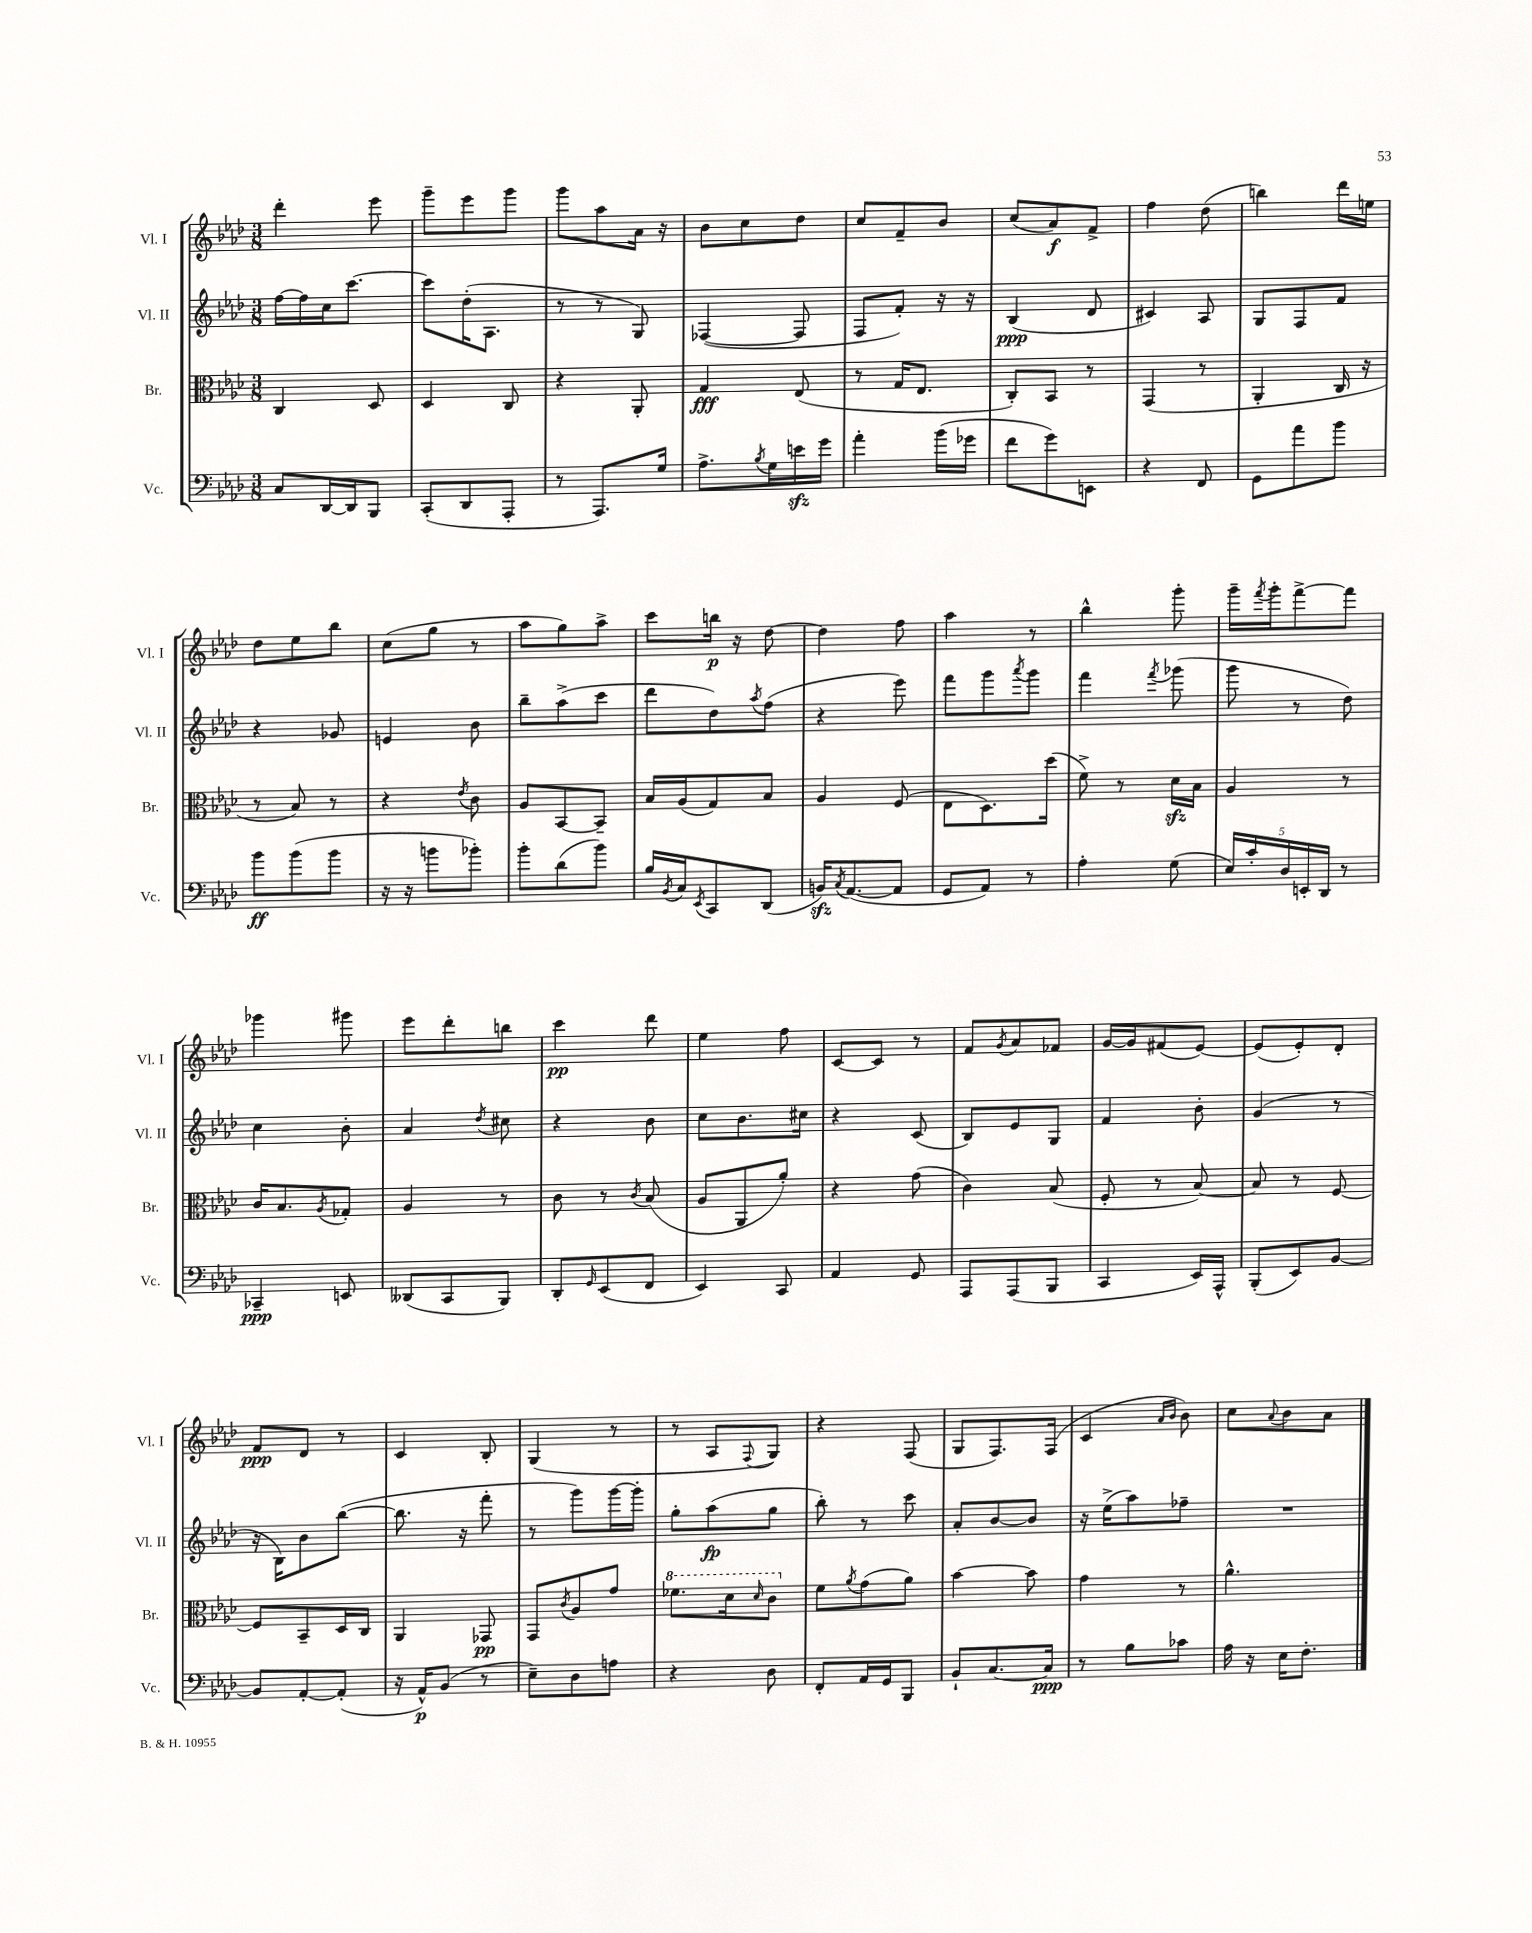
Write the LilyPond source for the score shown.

<<
\new StaffGroup <<
\new Staff = "s0" \with { instrumentName = "Vl. I" shortInstrumentName = "Vl. I" } {
    \clef treble \key aes \major \numericTimeSignature \time 3/8
    des'''4-. ees'''8 |
    g'''8-- ees'''8 g'''8 |
    g'''8 aes''8 aes'16 r16 |
    bes'8 c''8 des''8 |
    c''8 f'8-- bes'8 |
    c''8( aes'8\f) f'8-> |
    f''4 des''8( |
    b''4) des'''16 e''16 |
    des''8 ees''8 bes''8 |
    c''8( g''8 r8 |
    aes''8 g''8) aes''8-> |
    c'''8 b''16\p r16 des''8~ |
    des''4 f''8 |
    aes''4 r8 |
    bes''4-^ g'''8-. |
    g'''16-- \acciaccatura { f'''8 } g'''16-. f'''8~-> f'''8 |
    ges'''4 gis'''8 |
    ees'''8 des'''8-. b''8 |
    c'''4\pp des'''8 |
    ees''4 f''8 |
    c'8~ c'8 r8 |
    f'8 \acciaccatura { g'8 } aes'8 fes'8 |
    g'16~ g'16 fis'8( ees'8~) |
    ees'8( ees'8-.) des'8-. |
    f'8\ppp des'8 r8 |
    c'4 bes8-. |
    g4( r8 |
    r8 aes8 \appoggiatura { f8 } g8) |
    r4 f8( |
    g8 f8.) f16( |
    c'4 \grace { aes'16 bes'16 } bes'8) |
    c''8 \appoggiatura { aes'8 } bes'8 aes'8 \bar "|." |
}
\new Staff = "s1" \with { instrumentName = "Vl. II" shortInstrumentName = "Vl. II" } {
    \clef treble \key aes \major \numericTimeSignature \time 3/8
    f''16~ f''16 c''16 c'''8.~ |
    c'''8 des''16-.( aes8. |
    r8 r8 g8) |
    fes4~( fes8 |
    f8 f'8-.) r16 r16 |
    bes4\ppp( des'8 |
    cis'4) aes8 |
    g8 f8 f'8 |
    r4 ges'8 |
    e'4 bes'8 |
    bes''8-- aes''8->( c'''8 |
    des'''8 des''8) \acciaccatura { aes''8 } f''8( |
    r4 ees'''8) |
    f'''8 g'''8 \acciaccatura { aes'''8 } g'''8 |
    f'''4 \acciaccatura { f'''8 } ges'''8( |
    g'''8 r8 des''8) |
    c''4 bes'8-. |
    aes'4 \acciaccatura { des''8 } cis''8 |
    r4 bes'8 |
    c''8 bes'8. cis''16 |
    r4 c'8( |
    bes8) ees'8 g8 |
    f'4 bes'8-. |
    g'4( r8 |
    r16 bes16) bes'8 bes''8~( |
    bes''8. r16 f'''8-. |
    r8 g'''8) g'''16~ g'''16-. |
    g''8-. aes''8\fp( g''8 |
    bes''8-.) r8 c'''8 |
    aes'8-. bes'8~ bes'8 |
    r16 ees''16->( aes''8) fes''8-- |
    R4. \bar "|." |
}
\new Staff = "s2" \with { instrumentName = "Br." shortInstrumentName = "Br." } {
    \clef alto \key aes \major \numericTimeSignature \time 3/8
    c4 des8 |
    des4 c8 |
    r4 aes,8-. |
    g4\fff ees8( |
    r8 g16 ees8. |
    c8-.) bes,8 r8 |
    g,4( r8 |
    aes,4-. c16 r16 |
    r8 bes8) r8 |
    r4 \acciaccatura { ees'8 } c'8 |
    aes8 bes,8~ bes,8-- |
    bes16 aes16( g8) bes8 |
    aes4 f8( |
    ees8 des8.) des''16( |
    f'8->) r8 des'16\sfz bes16 |
    aes4 r8 |
    c'16 bes8. \acciaccatura { aes8 } ges8-. |
    aes4 r8 |
    c'8 r8 \acciaccatura { c'8 } bes8( |
    aes8 aes,8 aes'8-.) |
    r4 g'8( |
    c'4) bes8( |
    f8-. r8 bes8~) |
    bes8 r8 f8~ |
    f8 bes,8-- des16 c16 |
    aes,4 ges,8\pp |
    g,8 \acciaccatura { c'8 } aes8 g'8 |
    \ottava #1 fes''8. des''16 \grace { des''16 } c''8 \ottava #0 |
    f'8 \acciaccatura { aes'8 } g'8( aes'8) |
    bes'4~ bes'8 |
    g'4 r8 |
    aes'4.-^ \bar "|." |
}
\new Staff = "s3" \with { instrumentName = "Vc." shortInstrumentName = "Vc." } {
    \clef bass \key aes \major \numericTimeSignature \time 3/8
    c8 des,16~ des,16 bes,,8 |
    c,8-.( des,8 aes,,8-. |
    r8 aes,,8.) g16 |
    aes8.-> \acciaccatura { bes8 } g16 e'16\sfz g'16 |
    aes'4-. bes'16( ges'16 |
    f'8 g'8) e,8 |
    r4 f,8 |
    g,8 aes'8 bes'8 |
    bes'8\ff bes'8( bes'8 |
    r16 r16 b'8 bes'8-.) |
    bes'8-. des'8( bes'8) |
    bes16 \acciaccatura { bes,8 } c16 \acciaccatura { ees,8 } c,8 des,8( |
    b,16\sfz) \acciaccatura { c8 } aes,8.~( aes,8 |
    g,8 aes,8) r8 |
    aes4-. g8( |
    \tuplet 5/4 { ees16) c'16-. des16 e,16-. des,16 } r8 |
    ces,4--\ppp e,8 |
    deses,8( c,8 bes,,8) |
    des,8-. \grace { g,16 } ees,8( f,8 |
    ees,4) c,8 |
    aes,4 g,8 |
    aes,,8 aes,,8( bes,,8 |
    c,4 ees,16) aes,,16-^ |
    bes,,8-.( ees,8) bes,8~ |
    bes,8 aes,8~-. aes,8-.( |
    r16 aes,16-^\p) bes,8( r8 |
    ees8--) des8 a8 |
    r4 des8 |
    f,8-. aes,16 g,16 bes,,8 |
    bes,8-! c8.~ c16\ppp |
    r8 bes8 ces'8 |
    aes16 r16 ees16 f8.-. \bar "|." |
}
>>
>>
\layout { \context { \Score \remove "Bar_number_engraver" } }
